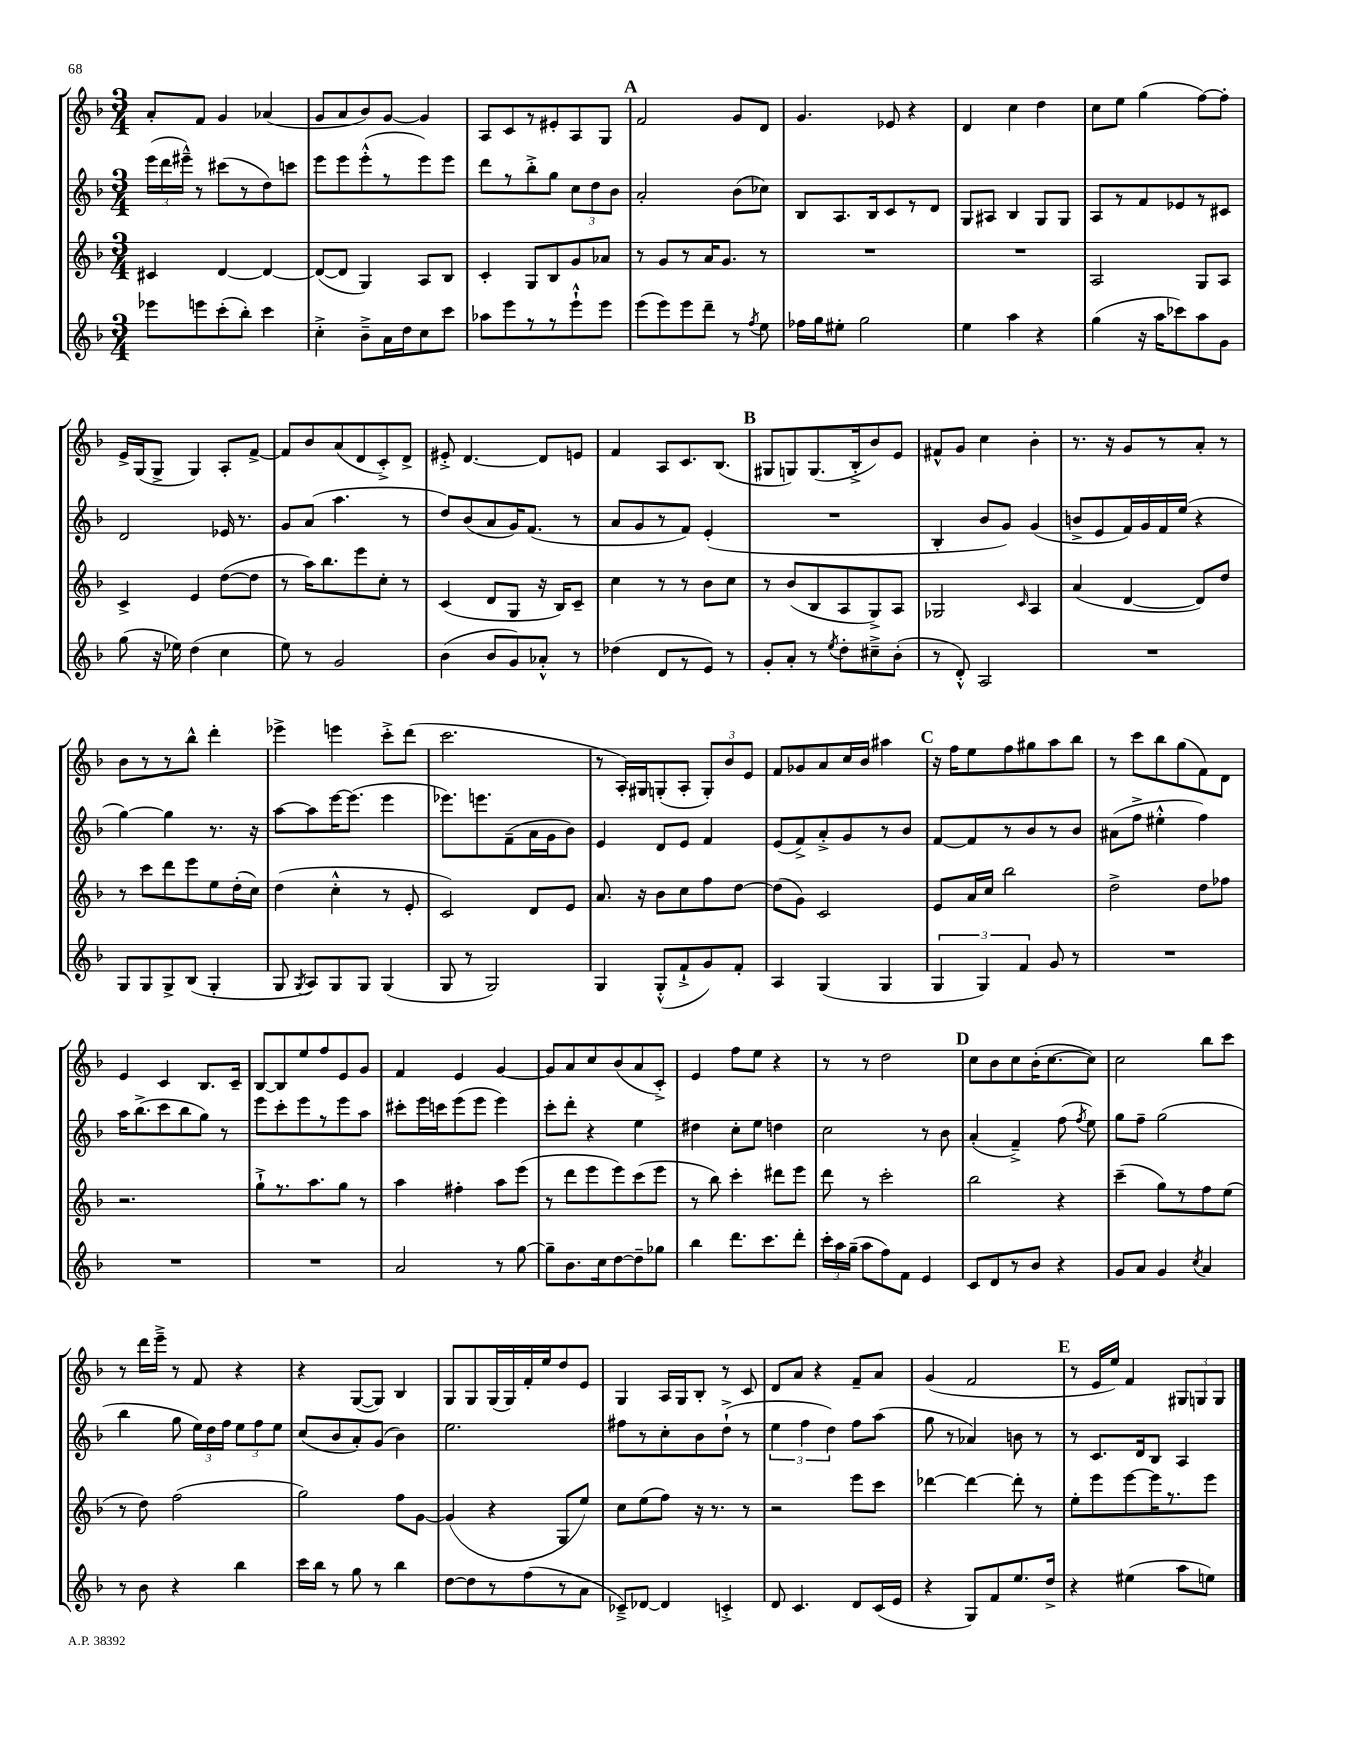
<<
\new StaffGroup <<
\new Staff = "s0" {
    \clef treble \key f \major \numericTimeSignature \time 3/4
    \autoBeamOff a'8[-. f'8] g'4 aes'4( |
    g'8[ a'8 bes'8) g'8]~ g'4 |
    a8[ c'8 r8 eis'8-. a8 g8] |
    \mark \markup { \bold "A" } f'2 g'8[ d'8] |
    g'4. ees'8 r4 |
    d'4 c''4 d''4 |
    c''8[ e''8] g''4( f''8[~) f''8]-. |
    e'16[-> g16( g8]-> g4) a8[-. f'8]~-> |
    f'8[ bes'8 a'8( d'8 c'8-.->) d'8]-> |
    eis'8-.-> d'4.~ d'8[ e'8] |
    f'4 a8[ c'8. bes8.]( |
    \mark \markup { \bold "B" } gis8[ g8) g8.( bes16-.-> bes'8) e'8] |
    fis'8[-^ g'8] c''4 bes'4-. |
    r8. r16 g'8[ r8 a'8]-. r8 |
    bes'8[ r8 r8 bes''8]-^ d'''4-. |
    ees'''4-> e'''4 c'''8[-.-> d'''8]( |
    c'''2. |
    r8 a16[-.) gis16 g8-.( a8]-. \tuplet 3/2 { g8[-.) bes'8 e'8] } |
    f'8[ ges'8 a'8 c''16 bes'16] ais''4 |
    \mark \markup { \bold "C" } r16 f''16[ e''8 f''8 gis''8 a''8 bes''8] |
    r8 c'''8[ bes''8 g''8( f'8) d'8] |
    e'4 c'4 bes8.[ c'16]-- |
    bes8[~ bes8 e''8 f''8 e'8 g'8] |
    f'4 e'4 g'4~ |
    g'8[ a'8 c''8 bes'8( a'8 c'8]-.->) |
    e'4 f''8[ e''8] r4 |
    r8 r8 d''2 |
    \mark \markup { \bold "D" } c''8[ bes'8 c''8 bes'16-.( c''8.~ c''8]) |
    c''2 bes''8[ c'''8] |
    r8 d'''16[ e'''16]---> r8 f'8 r4 |
    r4 g8[~( g8]) bes4 |
    g8[ g8 g16( g16) f'16-. e''16 d''8 e'8] |
    g4 a16[ g16 bes8]-. r8 c'8 |
    d'8[ a'8] r4 f'8[-- a'8] |
    g'4( f'2 |
    \mark \markup { \bold "E" } r8 e'16[ e''16]) f'4 \tuplet 3/2 { gis8[ g8 g8] } \bar "|." |
}
\new Staff = "s1" {
    \clef treble \key f \major \numericTimeSignature \time 3/4
    \autoBeamOff \tuplet 3/2 { e'''16[( d'''16 eis'''16]---^) } r8 cis'''8[( r8 d''8) c'''8] |
    e'''8[ e'''8 e'''8-.-^( r8 e'''8) e'''8] |
    d'''8[ r8 bes''8-.-> g''8] \tuplet 3/2 { c''8[ d''8 bes'8] } |
    \mark \markup { \bold "A" } a'2-. bes'8[( ces''8]) |
    bes8[ a8. bes16 c'8 r8 d'8] |
    g8[ ais8] bes4 g8[ g8] |
    a8[ r8 f'8 ees'8 r8 cis'8] |
    d'2 ees'16 r8. |
    g'8[ a'8]( a''4. r8 |
    d''8[) bes'8( a'8 g'16) f'8.]( r8 |
    a'8[ g'8 r8 f'8]) e'4-.( |
    \mark \markup { \bold "B" } R2. |
    bes4-. bes'8[ g'8]) g'4( |
    b'8[-> e'8 f'16) g'16 f'16 e''16]( r4 |
    g''4~) g''4 r8. r16 |
    a''8[~ a''8 e'''16~ e'''8.]( e'''4 |
    ees'''8.[) e'''8. f'8--( a'16 g'16 bes'8]) |
    e'4 d'8[ e'8] f'4 |
    e'8[( f'8->) a'8-.-> g'8 r8 bes'8] |
    \mark \markup { \bold "C" } f'8[~ f'8 r8 bes'8 r8 bes'8] |
    ais'8[( f''8]-> eis''4-.-^ f''4) |
    a''16[ bes''8.->( c'''8 bes''8 g''8]) r8 |
    e'''8[ c'''8-. e'''8 r8 e'''8 a''8] |
    cis'''8[-. e'''16 c'''16 e'''8( e'''8] e'''4) |
    c'''8[-. d'''8]-. r4 e''4 |
    dis''4 c''8[-. e''8] d''4 |
    c''2 r8 bes'8 |
    \mark \markup { \bold "D" } a'4-.( f'4--->) f''8( \acciaccatura { f''8 } e''8) |
    g''8[ f''8]-- g''2( |
    bes''4 g''8 \tuplet 3/2 { e''16[) d''16 f''16] } \tuplet 3/2 { e''8[ f''8 e''8] } |
    c''8[( bes'8 a'8-.) g'8]( bes'4) |
    e''2. |
    fis''8[ r8 c''8-. bes'8 d''8]-!->( r8 |
    \tuplet 3/2 { e''4 f''4 d''4) } f''8[ a''8]( |
    g''8 r8 aes'4) b'8 r8 |
    \mark \markup { \bold "E" } r8 c'8.[ d'16 bes8] a4 \bar "|." |
}
\new Staff = "s2" {
    \clef treble \key f \major \numericTimeSignature \time 3/4
    \autoBeamOff cis'4 d'4~ d'4~ |
    d'8[~( d'8] g4) a8[ bes8] |
    c'4-. g8[ bes8 g'8 aes'8] |
    \mark \markup { \bold "A" } r8 g'8[ r8 a'16 g'8.] r8 |
    R2. |
    R2. |
    a2 g8[ a8] |
    c'4-> e'4 d''8[~( d''8] |
    r8 a''16[) bes''8. e'''8 c''8]-. r8 |
    c'4( d'8[ g8] r16 bes16[) c'8]-- |
    c''4 r8 r8 bes'8[ c''8] |
    \mark \markup { \bold "B" } r8 bes'8[( bes8 a8 g8->) a8] |
    ges2 \grace { c'16 } a4 |
    a'4( d'4~ d'8[) d''8] |
    r8 c'''8[ d'''8 e'''8 e''8 d''16-.( c''16]) |
    d''4( c''4-.-^ r8 e'8-. |
    c'2) d'8[ e'8] |
    a'8. r16 bes'8[ c''8 f''8 d''8]~ |
    d''8[( g'8]) c'2 |
    \mark \markup { \bold "C" } e'8[ a'16 c''16] bes''2 |
    d''2-> d''8[ fes''8] |
    r2. |
    g''8[-!-> r8. a''8. g''8] r8 |
    a''4 fis''4-. a''8[ e'''8]( |
    r8 d'''8[ e'''8 e'''8) c'''8( e'''8] |
    r8 bes''8) c'''4-. dis'''8[ e'''8] |
    d'''8 r8 c'''2-. |
    \mark \markup { \bold "D" } bes''2 r4 |
    c'''4--( g''8[) r8 f''8 e''8]( |
    r8 d''8) f''2( |
    g''2) f''8[ g'8]~ |
    g'4( r4 g8[ e''8]) |
    c''8[ e''8( f''8]) r16 r8. r8 |
    r2 e'''8[ c'''8] |
    des'''4~ des'''4~ des'''8-. r8 |
    \mark \markup { \bold "E" } e''8[-. e'''8 e'''8~ e'''16 r8. e'''8] \bar "|." |
}
\new Staff = "s3" {
    \clef treble \key f \major \numericTimeSignature \time 3/4
    \autoBeamOff ees'''8[ e'''8 c'''8-.( bes''8]-.) c'''4 |
    c''4-.-> bes'8[---> a'16 d''16 c''8 c'''8] |
    aes''8[ e'''8 r8 r8 e'''8-!-^ e'''8] |
    \mark \markup { \bold "A" } e'''8[( e'''8) e'''8 d'''8]-- r8 \acciaccatura { f''8 } e''8 |
    fes''16[ g''16 eis''8]-. g''2 |
    e''4 a''4 r4 |
    g''4( r16 a''16[ ces'''8) a''8 g'8] |
    g''8( r16 ees''16) d''4( c''4 |
    e''8) r8 g'2 |
    bes'4( bes'8[ g'8) aes'8]-.-^ r8 |
    des''4( d'8[ r8 e'8]) r8 |
    \mark \markup { \bold "B" } g'8[-. a'8]-. r8 \acciaccatura { e''8 } d''8[-. cis''8---> bes'8]-.( |
    r8 d'8-.-^) a2 |
    R2. |
    g8[ g8 g8-> bes8]( g4-. |
    g8 \acciaccatura { g8 } a8[) g8 g8] g4( |
    g8 r8 g2) |
    g4 g8[-.-^( f'8-!-> g'8) f'8]-. |
    a4 g4( g4 |
    \mark \markup { \bold "C" } \tuplet 3/2 { g4 g4) f'4 } g'8 r8 |
    R2. |
    R2. |
    R2. |
    a'2 r8 g''8~ |
    g''8[-- bes'8. c''16 d''8~ d''8-- ges''8] |
    bes''4 d'''8.[ c'''8. d'''8]-. |
    \tuplet 3/2 { c'''16[-. a''16 g''16]--( } a''8[ f''8) f'8] e'4 |
    \mark \markup { \bold "D" } c'8[ d'8 r8 bes'8] r4 |
    g'8[ a'8] g'4 \acciaccatura { c''8 } a'4 |
    r8 bes'8 r4 bes''4 |
    c'''16[ bes''16] r8 g''8 r8 bes''4 |
    d''8[~ d''8 r8 f''8( r8 a'8] |
    ces'8[--->) des'8]~ des'4 c'4-.-> |
    d'8 c'4. d'8[ c'16( e'16] |
    r4 g8[) f'8 e''8. d''16]-> |
    \mark \markup { \bold "E" } r4 eis''4( a''8[ e''8]) \bar "|." |
}
>>
>>
\layout { \context { \Score \remove "Bar_number_engraver" } }
